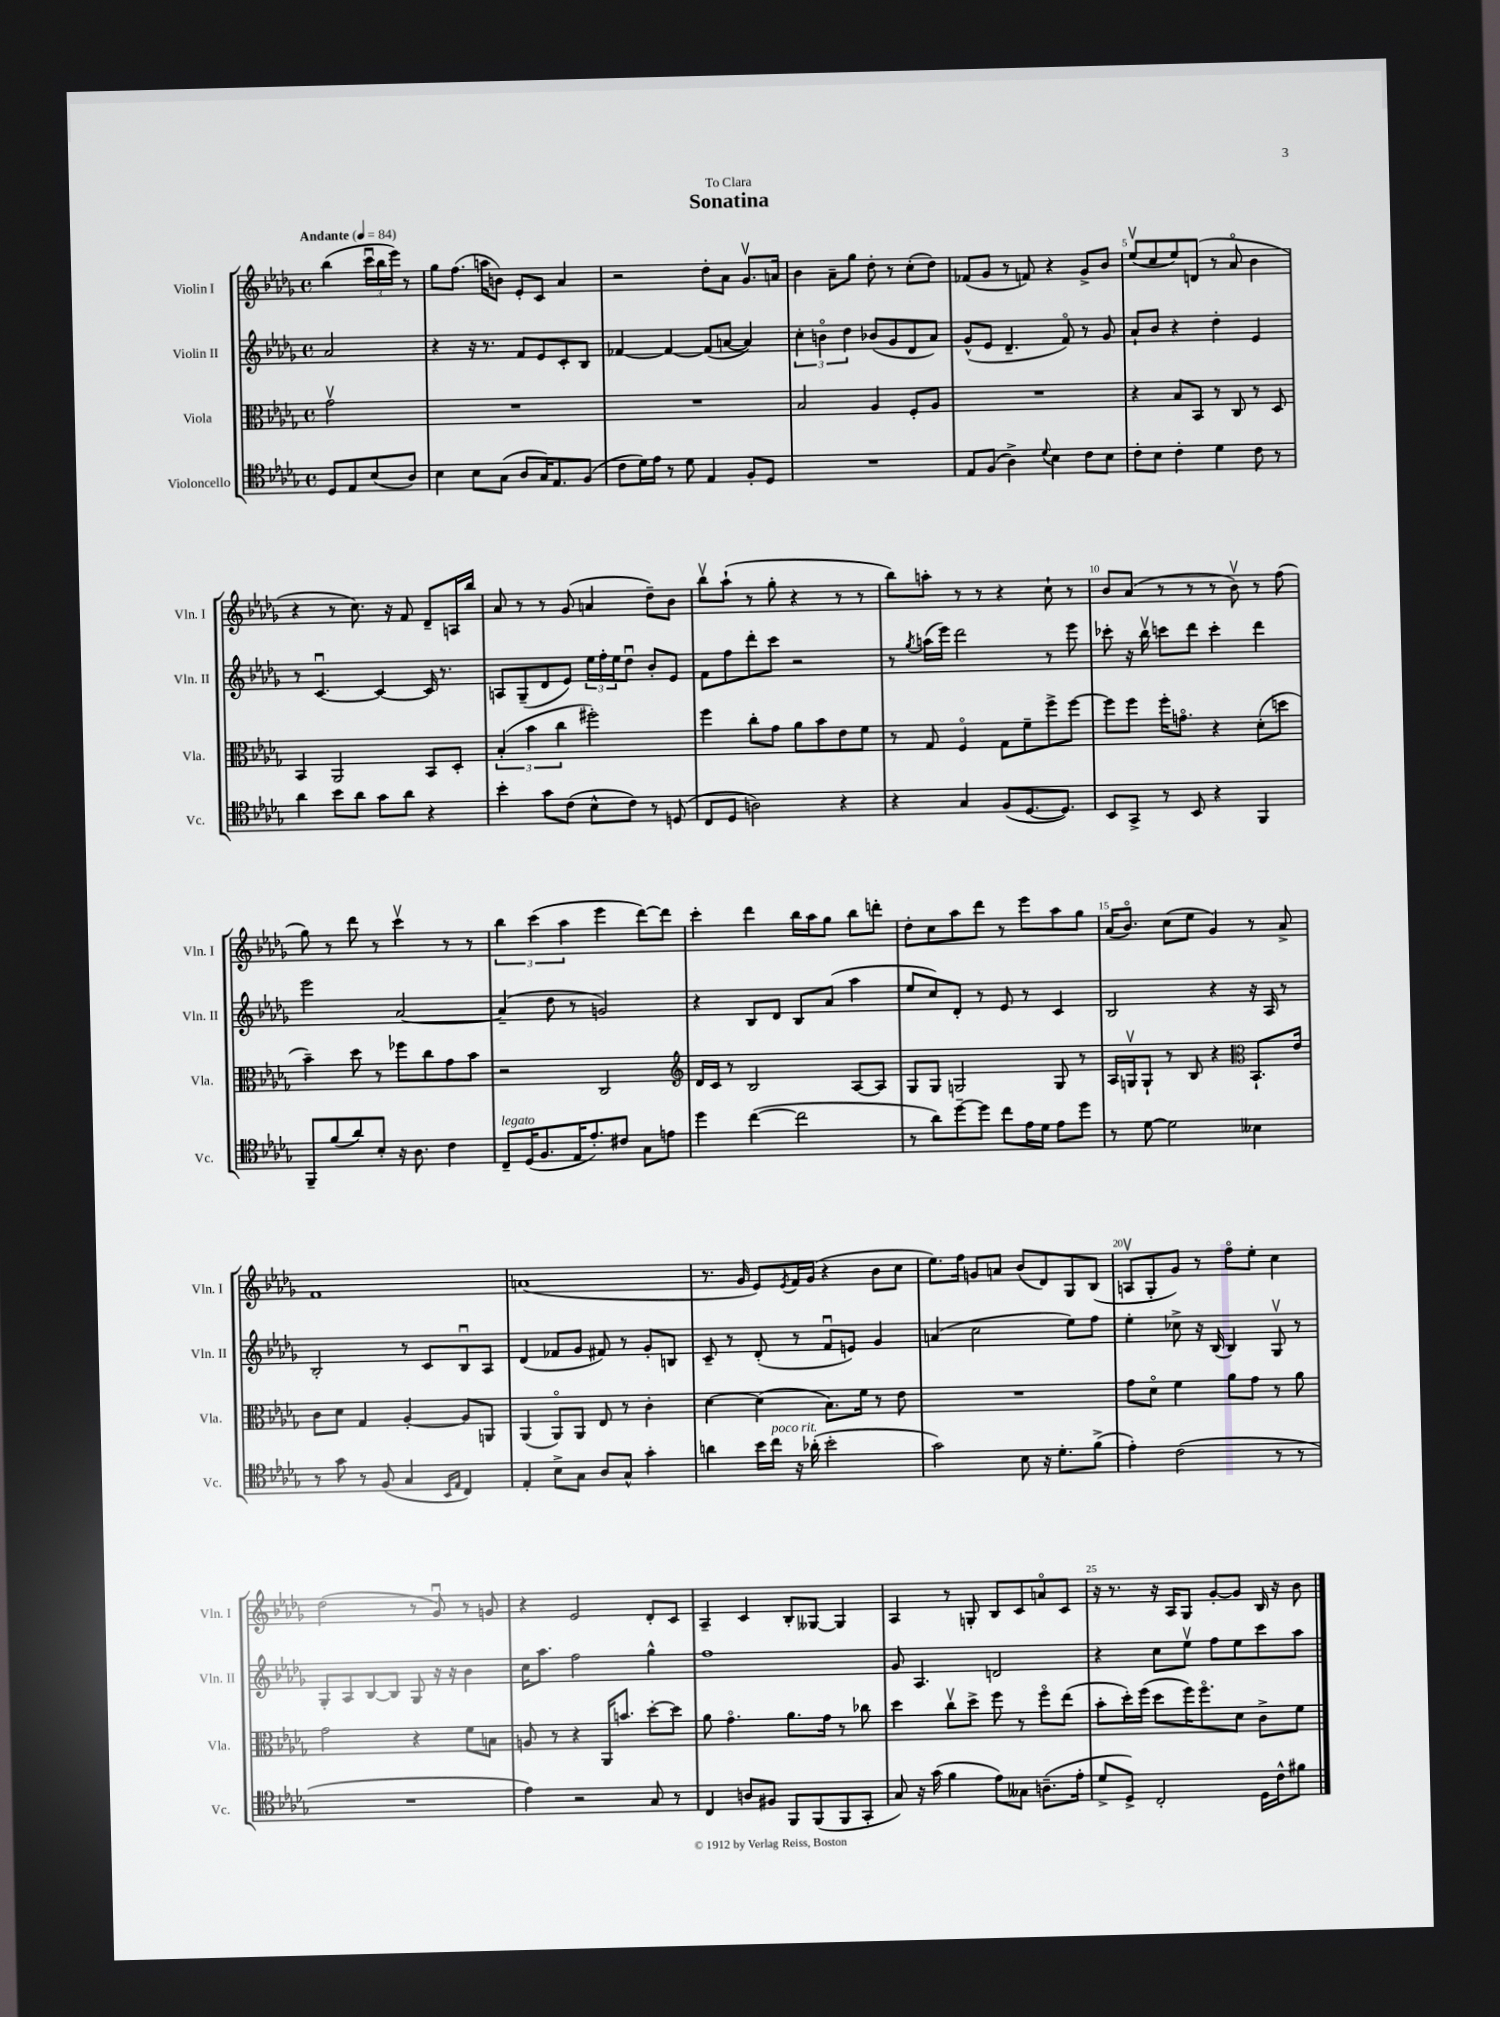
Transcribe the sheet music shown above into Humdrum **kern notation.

**kern	**kern	**kern	**kern
*staff4	*staff3	*staff2	*staff1
*clefC4	*clefC3	*clefG2	*clefG2
*k[b-e-a-d-g-]	*k[b-e-a-d-g-]	*k[b-e-a-d-g-]	*k[b-e-a-d-g-]
*M4/4	*M4/4	*M4/4	*M4/4
*met(c)	*met(c)	*met(c)	*met(c)
*MM84	*MM84	*MM84	*MM84
8D-	2g-v	2a-	(4bb-
8E-	.	.	.
(8B-	.	.	24cccu
.	.	.	24bb-
.	.	.	24eee-)
8A-)	.	.	8r
=	=	=	=
4B-	1r	4r	8gg-
.	.	.	(8.ff
8B-	.	16r	.
.	.	8.r	16aa
(8G-	.	.	8b)
8A-	.	8f	8e-'
16G-)	.	8e-	8c
8.E-	.	.	.
.	.	8c'	4a-
(8F	.	8B-	.
=	=	=	=
8c	1r	[4f-	2r
16d-)	.	.	.
16e-	.	.	.
8r	.	4f-_	.
8d-	.	.	.
4E-	.	(8f-]	8dd-'
.	.	[8a	8a-
8F'	.	4a])	8.g-v
8D-	.	.	.
.	.	.	16a
=	=	=	=
1r	2B-	6cc'	4b-
.	.	6bo	.
.	.	.	8a-~
.	.	6dd-	.
.	.	.	8gg-
.	4A-	(8b-	8dd-'
.	.	8g-	8r
.	8F'	8d-	(8cc'
.	8A-	8a-)	8dd-)
=	=	=	=
8E-	1r	(8g-^^	(8f-
(8F	.	8e-	8g-
4A-^)	.	4.d-~	8r
.	.	.	8f)
8qqd-	.	.	.
4B-	.	.	4r
.	.	8fo)	.
8c	.	8r	8g-^
8B-	.	8g-	8b-
=	=	=	=
8c'	4r	8a-`	(8ee-v
8B-	.	8b-	8cc
4c'	8B-	4r	8ee-)
.	8BB-	.	(8d
4d-	8r	4dd-'	8r
.	8C	.	8a-o
8c	8r	4e-	4b-
8r	8D-	.	.
=	=	=	=
4a-	4BB-	8r	4r
.	.	[4.cu	.
8b-	2AA-	.	8r
8a-	.	.	8.cc)
8g-	.	4c_	.
.	.	.	16r
8a-	.	.	8f
4r	8BB-	16c]	8d-~
.	.	8.r	.
.	8D-'	.	16A
.	.	.	16bb-
=	=	=	=
4b-'	(6B-'	8A	8a-
.	.	(8G-~	8r
.	6b-	.	.
8g-	.	8d-	8r
.	6cc	.	.
(8c	.	8e-)	(8g-
8B-^^	2ff#')	24ee-	4a
.	.	24ff'	.
.	.	24ee-	.
8c)	.	8dd-u	.
8r	.	8b-'	8dd-~)
(8D	.	8e-	8b-
=	=	=	=
8C	4ff	8f	8bb-v
8D-	.	8ff	(8aa-`
2A)	8cc'	8ddd-'	8r
.	8g-	8ccc	8gg-'
.	8a-	2r	4r
.	8b-	.	.
4r	8e-	.	8r
.	8f	.	8r
=	=	=	=
4r	8r	8r	8bb-)
.	.	8qgg-	.
.	8G-	(16aa	8aa'
.	.	16eee-)	.
4G-	4Fo	2ddd-	8r
.	.	.	8r
(8F	8G-	.	4r
[8.D-	8f~	.	.
.	8ff^	8r	8cc`
8.D-])	.	.	.
.	[8ff	8eee-	8r
=	=	=	=
8BB-	8ff]	8ccc-'	8b-
8GG-^	8ff	16r	(8a-
.	.	16bb-v	.
8r	16ff'	8ccc	8r
.	8.go	.	.
8BB-	.	8ddd-	8r
4r	4r	4ccc'	8r
.	.	.	8b-v)
4FF	(8d-'	4ddd-	8r
.	8dd	.	(8ff
=	=	=	=
8FF~	4b-~)	2eee-	8gg-)
(8f	.	.	8r
8a-)	8dd-	.	8ddd-
8B-'	8r	.	8r
16r	8ff-	[2a-	4cccv
8.A-	.	.	.
.	8cc	.	.
4c	8g-	.	8r
.	8b-	.	8r
=	=	=	=
8C~	2r	(4a-~]	6bb-
(16D-	.	.	.
.	.	.	(6ccc
8.F	.	.	.
.	.	8dd-	.
.	.	.	6aa-
16E-	.	8r	.
8.e-')	.	.	.
.	2C	2g)	4eee-
8c#	.	.	.
8G-	.	.	[8ddd-)
8e	.	.	8ddd-]
=	=	=	=
*	*clefG2	*	*
4dd-	16d-	4r	4ccc'
.	16c	.	.
.	8r	.	.
([4cc	2B-	8B-	4ddd-
.	.	8d-	.
2cc]	.	8B-	16bb-
.	.	.	16aa-
.	.	(8a-	8gg-
.	[8A-	4aa-	8bb-
.	8A-]	.	8ddd'
=	=	=	=
8r	8G-	8ee-	8dd-'
8a-)	8G-	8cc)	8cc
[8dd-~	2G	8d-'	8aa-
8dd-]	.	8r	8ddd-
8cc	.	8e-	8r
16e-	.	8r	8eee-
16d-	.	.	.
8e-	8G	4c	8aa-
8dd-	8r	.	8gg-
=	=	=	=
8r	16A-	2B-	(16a-
.	16Gv	.	8.b-o)
[8d-	8G`	.	.
2d-]	8r	.	(8cc
.	8B-	.	8ee-
.	4r	4r	4g-)
*	*clefC3	*	*
4B--	8.BB-`	16r	8r
.	.	16A-	.
.	.	8r	8a-^
.	16e-	.	.
=	=	=	=
8r	8c	2B-'	1f
8g-	8d-	.	.
8r	4G-	.	.
(8F	.	.	.
4G-	[4A-'	8r	.
.	.	8c	.
16qqBB-	.	.	.
16qqE-	.	.	.
4C)	8A-]	8B-u	.
.	8AA	8A-	.
=	=	=	=
4E-'	(4AA-	(4d-	(1a
8B-^	8AA-o)	8f-	.
8G-	8AA-	8g-	.
8A-	8E-	8f#)	.
8G-^^	8r	8r	.
4g-'	4c'	8g-'	.
.	.	8B	.
=	=	=	=
4a	[4d-	8c~	8.r
.	.	8r	.
.	.	.	16g-
16b-	(4d-]	(8d-'	8e-)
16cc	.	.	.
.	.	.	8qe-
16r	.	8r	16f
(16a-'	.	.	(16g-
2b-'	8.B-)	8fu	4r
.	.	8e)	.
.	16f	.	.
.	8r	4g-	8b-
.	8e-	.	8cc
=	=	=	=
2g-)	1r	(4a	8.ee-)
.	.	.	16ff
.	.	2cc	8g
.	.	.	8a
8B-	.	.	(8b-
16r	.	.	8d-)
8.d-'	.	.	.
.	.	8ee-)	8G-
(8f^	.	8ff	(8B-
=	=	=	=
4e-')	8g-	4ee-'	8Av
.	8d-o	.	8G-'
(2c	4f	8cc-^	8g-)
.	.	16r	8r
.	.	(16B-	.
.	8a-	4B-)	8ffo
.	8g-	.	8ee-'
8r	8r	8G-v	4cc
8r	8a-	8r	.
=	=	=	=
1r	2g-	8G-'	(2dd-
.	.	8A-	.
.	.	[8B-	.
.	.	8B-]	.
.	4r	8G-	8r
.	.	16r	8g-u)
.	.	16r	.
.	8f	4b-	8r
.	8B	.	8g
=	=	=	=
4e-)	8A	16cc	4r
.	.	8.aa-	.
.	8r	.	.
2r	4r	2ff	2e-
.	16AA-	.	.
.	8.b	.	.
8G-	[8dd-'	4gg-^^	8d-'
8r	8dd-]	.	8c
=	=	=	=
4C	8a-	1ff	4A-~
.	4.g-o	.	.
8A	.	.	4c
8F#	.	.	.
8FF	8.a-	.	8B-'
(8FF	.	.	[8G--
.	16g-	.	.
8FF	8r	.	4G--]
8GG-'	8cc-	.	.
=	=	=	=
8G-)	4dd-	8g-	4A-
16r	.	4.A-	.
(16g-	.	.	.
4f	8ccv	.	8r
.	8dd-^	.	8G'
8e-)	8ff	2d	8B-
8G--	8r	.	8c
(8.A~	8ffo	.	8ao
.	(8ee-	.	8c
16e-'	.	.	.
=	=	=	=
8d-^	8b-'	4r	16r
.	.	.	8.r
8D-^)	16dd-')	.	.
.	(16ff	.	.
2C'	8dd-	8cc	16r
.	.	.	16A-
.	16ff)	8ee-v	8G-
.	8.ffo	.	.
.	.	8ff	[8g-'
.	8d-	8ee-	8g-]
16D-	8c^	8ccc	16B-
16c^^	.	.	16r
8f#	8f	8aa-	8b-
==	==	==	==
*-	*-	*-	*-
